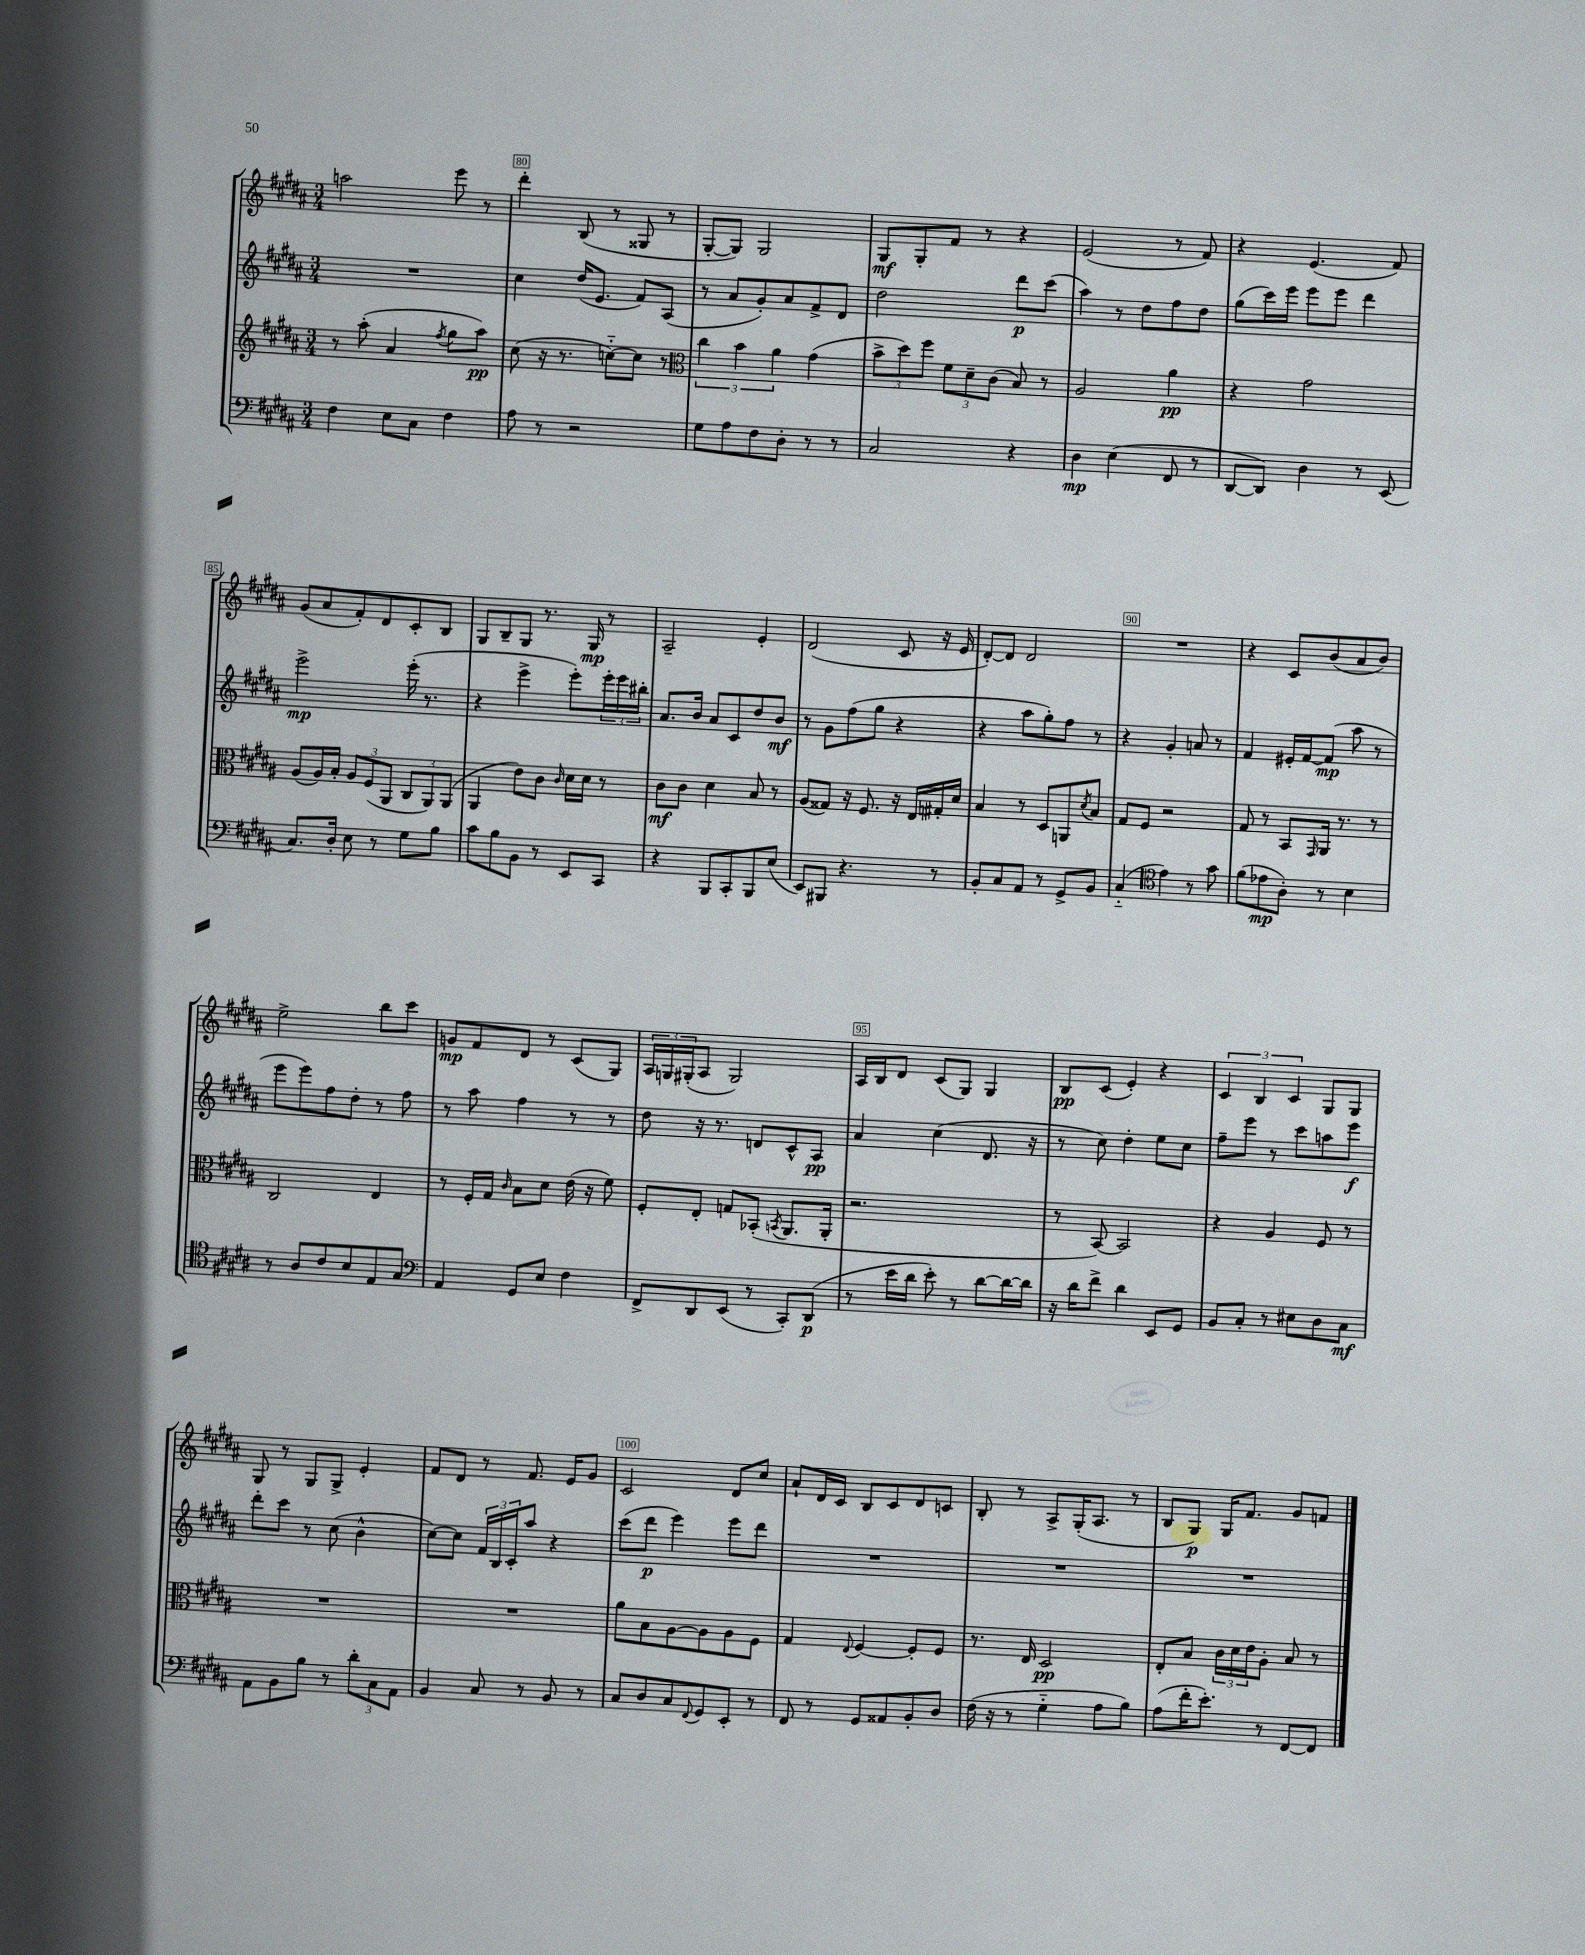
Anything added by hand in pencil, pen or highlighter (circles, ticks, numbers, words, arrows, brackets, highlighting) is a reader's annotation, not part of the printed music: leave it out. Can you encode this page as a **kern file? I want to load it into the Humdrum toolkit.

**kern	**kern	**kern	**kern
*staff4	*staff3	*staff2	*staff1
*clefF4	*clefG2	*clefG2	*clefG2
*k[f#c#g#d#a#]	*k[f#c#g#d#a#]	*k[f#c#g#d#a#]	*k[f#c#g#d#a#]
*M3/4	*M3/4	*M3/4	*M3/4
4F#	8r	2.r	2aa
.	(8aa#'	.	.
8E	4a#	.	.
8C#	.	.	.
.	8qff#	.	.
4F#	8gg#	.	8eee
.	8aa#)	.	8r
=	=	=	=
8A#	(8cc#	4cc#	4ddd#'
8r	16r	.	.
.	8.r	.	.
2r	.	(16dd#	(8B
.	.	8.e	.
.	[8cc'~)	.	8r
.	8cc]	8f#)	8G##
.	8r	(8A#	8r
=	=	=	=
*	*clefC3	*	*
8G#	6cc#	8r	[8G#'
8A#	.	8a#	8G#])
.	6b	.	.
8F#	.	8g#')	2G#
.	6a#	.	.
8D#'	.	8a#	.
8r	(4g#	8f#^	.
8r	.	8d#	.
=	=	=	=
2C#	12b^	2dd#	8G#
.	12dd#)	.	.
.	.	.	8G#'
.	12ff#	.	.
.	12f#	.	8f#
.	12d#~	.	.
.	.	.	8r
.	(12c#	.	.
4r	8B)	8ddd#	4r
.	8r	(8ccc#	.
=	=	=	=
4D#	2A#	4aa#)	(2e
(4E	.	8r	.
.	.	8dd#	.
8FF#	4a#	8ff#	8r
8r	.	8dd#	8f#)
=	=	=	=
[8DD#	4r	(8gg#	4r
8DD#])	.	16ccc#)	.
.	.	16eee	.
4D#	2g#	8eee	(4.e
.	.	8eee	.
8r	.	4ddd#	.
(8EE	.	.	8f#)
=	=	=	=
8.C#)	(8A#	2eee^	(8g#
.	16A#)	.	8a#
16D#'	16B'	.	.
8E	12A#	.	8f#')
.	(12F#	.	.
8r	.	.	8d#
.	12AA#	.	.
8G#	12C#	(16eee'	8c#'
.	.	8.r	.
.	12AA#)	.	.
8B	.	.	8B
.	(12AA#	.	.
=	=	=	=
8c#	4AA#	4r	8G#
8B	.	.	8B~
8BB	8e)	4eee^	8G#
8r	8c#	.	8.r
.	16qqc#	.	.
8EE	16d#	8eee')	.
.	16d#	.	16G#
8CC#	8r	24eee'	8r
.	.	24eee	.
.	.	24bb#'	.
=	=	=	=
4r	8c#	8.a#	2A#~
.	8c#	.	.
.	.	16b	.
8BBB	4d#	8a#	.
8CC#'	.	8c#	.
8BBB	8B	8dd#	4e'
(8E	8r	8b	.
=	=	=	=
8EE)	(8A#	8r	(2d#
8BBB#	8G##)	8g#	.
4.r	16r	(8ff#	.
.	8.F#	.	.
.	.	8gg#	.
.	16r	4r	8c#
.	16E	.	.
8r	16G#'	.	16r
.	16d#	.	16e
=	=	=	=
8BB'	4B	4r	[8d#')
8C#	.	.	8d#]
8AA#	8r	8aa#	2d#
8r	8D#	8gg#')	.
8GG#^	8AA	8ff#	.
.	8qd#	.	.
8BB	8B	8r	.
=	=	=	=
(4C#'~	8G#	4r	2.r
.	8F#	.	.
*clefC4	*	*	*
4e)	2r	4g#'	.
8r	.	8a	.
8g#	.	8r	.
=	=	=	=
(8f#	8G#	4f#	4r
8e-	8r	.	.
8A#')	8BB	16e#'	8c#
.	.	[16f#	.
.	16qqGG#	.	.
8r	16AA#	(8f#]	(8b
.	8.r	.	.
4B	.	8aa#	8a#
.	8r	8r	8b)
=	=	=	=
8r	2C#	8eee	2ee^
8A#	.	8eee)	.
8c#	.	8ff#	.
8B	.	8dd#'	.
8E	4E	8r	8bb
8G#	.	8ff#	8ccc#
=	=	=	=
*clefF4	*	*	*
4AA#	8r	8r	8g
.	16F#'	8aa#	8f#
.	16G#	.	.
.	16qqc#	.	.
8GG#	8B	4ff#	8d#
8E	8d#	.	8r
4F#	(16e	8r	(8c#
.	16r	.	.
.	8f#)	8r	8G#)
=	=	=	=
8FF#^	8F#'	8dd#	24A#
.	.	.	24G
.	.	.	(24G#'
8DD#	8E'	16r	8A#
.	.	8.r	.
(8EE	8G	.	2G#)
8r	(8BB-'	8d	.
.	8qBB	.	.
8CC#')	8.AA#	8c#^^	.
(8DD#	.	8A#	.
.	16AA#'	.	.
=	=	=	=
8r	2.r	4a#	16A#
.	.	.	16B
16e	.	.	8d#
16d#	.	.	.
8e')	.	(4cc#	(8c#
8r	.	.	8G#)
[8d#	.	8.d#	4G#
16d#_	.	.	.
16d#]	.	16r	.
=	=	=	=
16r	8r	8r	8B
16d#	.	.	.
8f#^	[8BB)	8cc#)	(8c#
4d#	2BB]	4dd#'	4e')
8EE	.	8ee	4r
8GG#	.	8cc#	.
=	=	=	=
8BB	4r	8ff#~	6c#
8C#'	.	8eee	.
.	.	.	6B
8r	4A#	8r	.
.	.	.	6c#
8E#	.	8ccc#	.
8D#	8F#	8aa	8G#
8C#	8r	8eee	8G#
=	=	=	=
8AA#	2.r	8ddd#'	8G#
8BB	.	8ccc#	8r
8B	.	8r	8G#
8r	.	(8cc#	8G#^
12d#'	.	4b^^	4e'
12C#	.	.	.
12AA#	.	.	.
=	=	=	=
4BB	2.r	[8cc#)	8f#
.	.	8cc#]	8d#
8C#	.	24f#	8r
.	.	24B	.
.	.	24c#'	.
8r	.	8aa#	8.f#
8BB	.	4r	.
.	.	.	16e
8r	.	.	8g#
=	=	=	=
8C#	8a#	(8ccc#	2c#
8D#	8B	8ddd#	.
8C#	[8A#	4eee)	.
8qqFF#	.	.	.
8GG#	8A#]	.	.
8EE'	8A#	8eee	8d#
8r	8F#	8ddd#	8cc#
=	=	=	=
8FF#	4G#	2.r	8a#`
8r	.	.	16d#
.	.	.	16c#
.	8qqE	.	.
8GG#	[4F#	.	8B
8AA##	.	.	8c#
8BB'	8F#']	.	8d#
8D#	8F#	.	8c
=	=	=	=
(16F#	8.r	2.r	8B'
16r	.	.	.
8r	.	.	8r
.	16E	.	.
4G#'~	2D#	.	8A#^
.	.	.	(16G#'
.	.	.	8.A#
8A#	.	.	.
8B)	.	.	8r
=	=	=	=
(8A#	8E'	2.r	8B
16f#'	8B	.	8G#)
8.e')	.	.	.
.	24c#	.	16G#
.	24d#	.	.
.	.	.	8.f#
.	24e	.	.
8r	8A#'	.	.
[8FF#	8B	.	8g#
8FF#]	8r	.	8f
==	==	==	==
*-	*-	*-	*-
